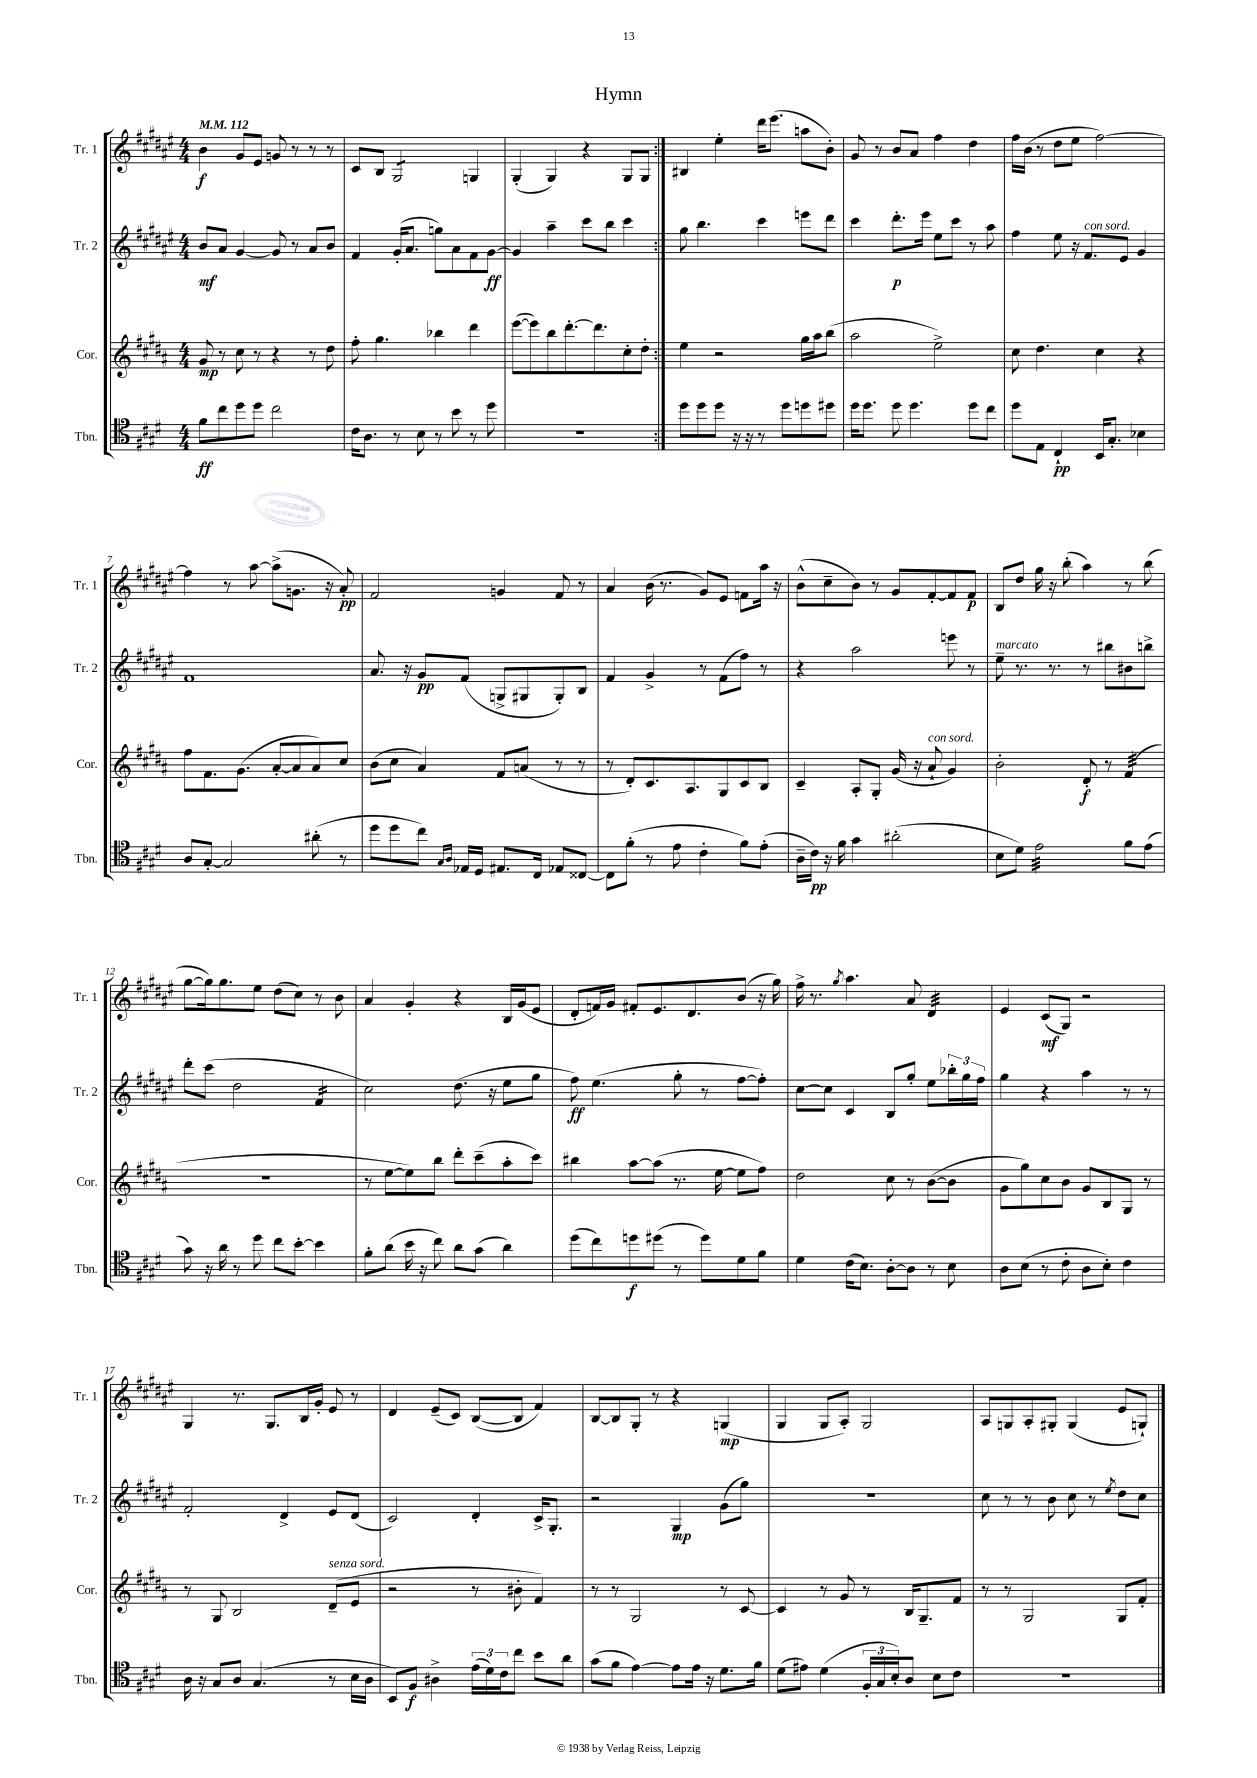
\header { title = "Hymn" }
<<
\new StaffGroup <<
\new Staff = "s0" \with { instrumentName = "Tr. 1" shortInstrumentName = "Tr. 1" } {
    \clef treble \key fis \major \numericTimeSignature \time 4/4 \tempo 4 = 112
    \repeat volta 2 { b'4\f gis'8 eis'8 g'8 r8 r8 r8 |
    cis'8 b8 gis2:8 g4 |
    gis4-.( gis4) r4 gis8 gis8 | }
    bis4 eis''4-. dis'''16 eis'''8.( a''8 b'8-.) |
    gis'8 r8 b'8 ais'8 fis''4 dis''4 |
    fis''16 b'16( r8 dis''8 eis''8 fis''2~) |
    fis''4 r8 ais''8~ ais''8->( g'8. r16 ais'8-.\pp) |
    fis'2 g'4 fis'8 r8 |
    ais'4 b'16( r8. gis'8) eis'8 f'8 ais''16 r16 |
    b'8-^( cis''8-- b'8) r8 gis'8 fis'8~-. fis'8 fis'8\p |
    b8 dis''8 gis''16 r16 b''8-.( ais''4) r8 b''8( |
    gis''8~ gis''16) gis''8. eis''8 dis''8( cis''8) r8 b'8 |
    ais'4 gis'4-. r4 b16 gis'16( eis'8 |
    dis'8-. f'16) gis'16 fis'8-. eis'8. dis'8. b'8( r16 gis''16) |
    fis''16-> r8. \acciaccatura { gis''8 } ais''4. ais'8 dis'4:32 |
    eis'4 cis'8\mf( gis8) r2 |
    gis4 r8. gis8. b16 gis'16-. eis'8 r8 |
    dis'4 eis'8--( cis'8) b8~( b8 fis'4) |
    b8~ b8 gis8-. r8 r4 g4\mp( |
    gis4 gis8 ais8-.) gis2 |
    ais8 g8 ais8-. gis8-. gis4( eis'8 g8-!) \bar "|." |
}
\new Staff = "s1" \with { instrumentName = "Tr. 2" shortInstrumentName = "Tr. 2" } {
    \clef treble \key fis \major \numericTimeSignature \time 4/4
    \repeat volta 2 { b'8\mf ais'8 gis'4~ gis'8 r8 ais'8 b'8 |
    fis'4 gis'16-.( ais'8. g''8) ais'8 fis'8 gis'8~\ff |
    gis'4 ais''4-- cis'''8 b''8 cis'''4 | }
    gis''8 b''4. cis'''4 e'''8 dis'''8 |
    cis'''4 dis'''8.-.\p eis'''16 eis''8 cis'''8 r8 ais''8 |
    fis''4 eis''8 r16 fis'8.^\markup { \italic "con sord." } eis'8 gis'4 |
    fis'1 |
    ais'8. r16 gis'8\pp fis'8( g8-> gis8 gis8-.) b8 |
    fis'4 gis'4-> r8 fis'8( fis''8) r8 |
    r4 ais''2 e'''8 r8 |
    eis''8--^\markup { \italic "marcato" } r8. r8. r8 bis''8 bis'8 b''8-> |
    dis'''8-. cis'''8( dis''2 fis'4:16 |
    cis''2) dis''8.( r16 eis''8 gis''8 |
    fis''8\ff) eis''4.( gis''8-. r8 fis''8~ fis''8-.) |
    cis''8~ cis''8 cis'4 b8 gis''8-. eis''8 \tuplet 3/2 { bes''16-. gis''16 fis''16 } |
    gis''4 r4 ais''4 r8 r8 |
    fis'2-. dis'4-> eis'8 dis'8( |
    cis'2) dis'4-. cis'16-> gis8.-. |
    r2 gis4\mp gis'8( gis''8) |
    R1 |
    cis''8 r8 r8 b'8 cis''8 r8 \acciaccatura { eis''8 } dis''8 cis''8 \bar "|." |
}
\new Staff = "s2" \with { instrumentName = "Cor." shortInstrumentName = "Cor." } {
    \clef treble \key b \major \numericTimeSignature \time 4/4
    \repeat volta 2 { gis'8\mp r8 cis''8 r8 r4 r8 dis''8 |
    fis''8-. gis''4. bes''4 dis'''4 |
    e'''8~( e'''8) b''8 dis'''8.~-. dis'''8. cis''8-. dis''8-. | }
    e''4 r2 gis''16 ais''16 b''8( |
    ais''2 e''2->) |
    cis''8 dis''4. cis''4 r4 |
    fis''8 fis'8. gis'8.( ais'8~-. ais'8 ais'8) cis''8 |
    b'8( cis''8 ais'4) fis'8 a'8( r8 r8 |
    r8 dis'8-.) cis'8. ais8. gis8 cis'8 b8 |
    cis'4-- ais8-. gis8-. gis'16( r16 ais'8-!^\markup { \italic "con sord." } gis'4) |
    b'2-. dis'8-.\f r8 fis'4:32( |
    R1 |
    r8 e''8~ e''8) b''8 dis'''8-. cis'''8--( ais''8-. cis'''8) |
    bis''4 ais''8~ ais''8( r8. e''16~ e''8 fis''8) |
    dis''2 cis''8 r8 b'8~( b'8 |
    gis'8 gis''8) cis''8 b'8 gis'8 b8 gis8 r8 |
    r8 gis8 b2 dis'8--^\markup { \italic "senza sord." }( e'8 |
    r2 r8 bis'8-. fis'4) |
    r8 r8 gis2 r8 cis'8~ |
    cis'4 r8 gis'8 r8 b16 gis8.-- fis'8 |
    r8 r8 gis2 gis8 fis'8-. \bar "|." |
}
\new Staff = "s3" \with { instrumentName = "Tbn." shortInstrumentName = "Tbn." } {
    \clef tenor \key e \major \numericTimeSignature \time 4/4
    \repeat volta 2 { fis'8\ff cis''8 dis''8 dis''8 cis''2 |
    cis'16 a8. r8 b8 r8 b'8 r8 dis''8 |
    R1 | }
    dis''8 dis''8 dis''8 r16 r16 r8 dis''8 d''8 dis''8 |
    dis''16 dis''8. dis''8 dis''4. dis''8 cis''8 |
    dis''8 e8 cis4-!\pp b,16 gis8.-. bes4 |
    a8 gis8~-. gis2 ais'8-.( r8 |
    dis''8 dis''8 cis''8) \grace { gis16 a16 } ees16 dis16 eis8. cis16 ees8 cisis8~ |
    cisis8 fis'8-.( r8 e'8 cis'4-. fis'8) e'8-.( |
    a16-- cis'16\pp) r16 fis'16 gis'4 ais'2-.( |
    b8 dis'8) e'2:32 fis'8 e'8( |
    gis'8) r16 a'16 r8 dis''8 cis''8 b'8~-. b'4 |
    fis'8-. a'8( b'16 r16 cis''8) a'8 gis'8( a'4) |
    dis''8( cis''8) d''8\f dis''8( r8 dis''8) dis'8 fis'8 |
    dis'4 cis'16( b8.) a8~-. a8 r8 b8 |
    a8 b8( r8 cis'8-. a8 b8-.) cis'4 |
    a16 r16 gis8 a8 gis4.( r8 b16 a16 |
    b,8) fis8\f ais4-> \tuplet 3/2 { e'16( dis'16) cis'16 } cis''8 b'8 a'8 |
    gis'8( fis'8 e'4~) e'8 e'16 r16 dis'8. fis'16 |
    dis'8( eis'8) dis'4( \tuplet 3/2 { fis16-. gis16 b16-.) } a8 b8 cis'8 |
    R1 \bar "|." |
}
>>
>>
